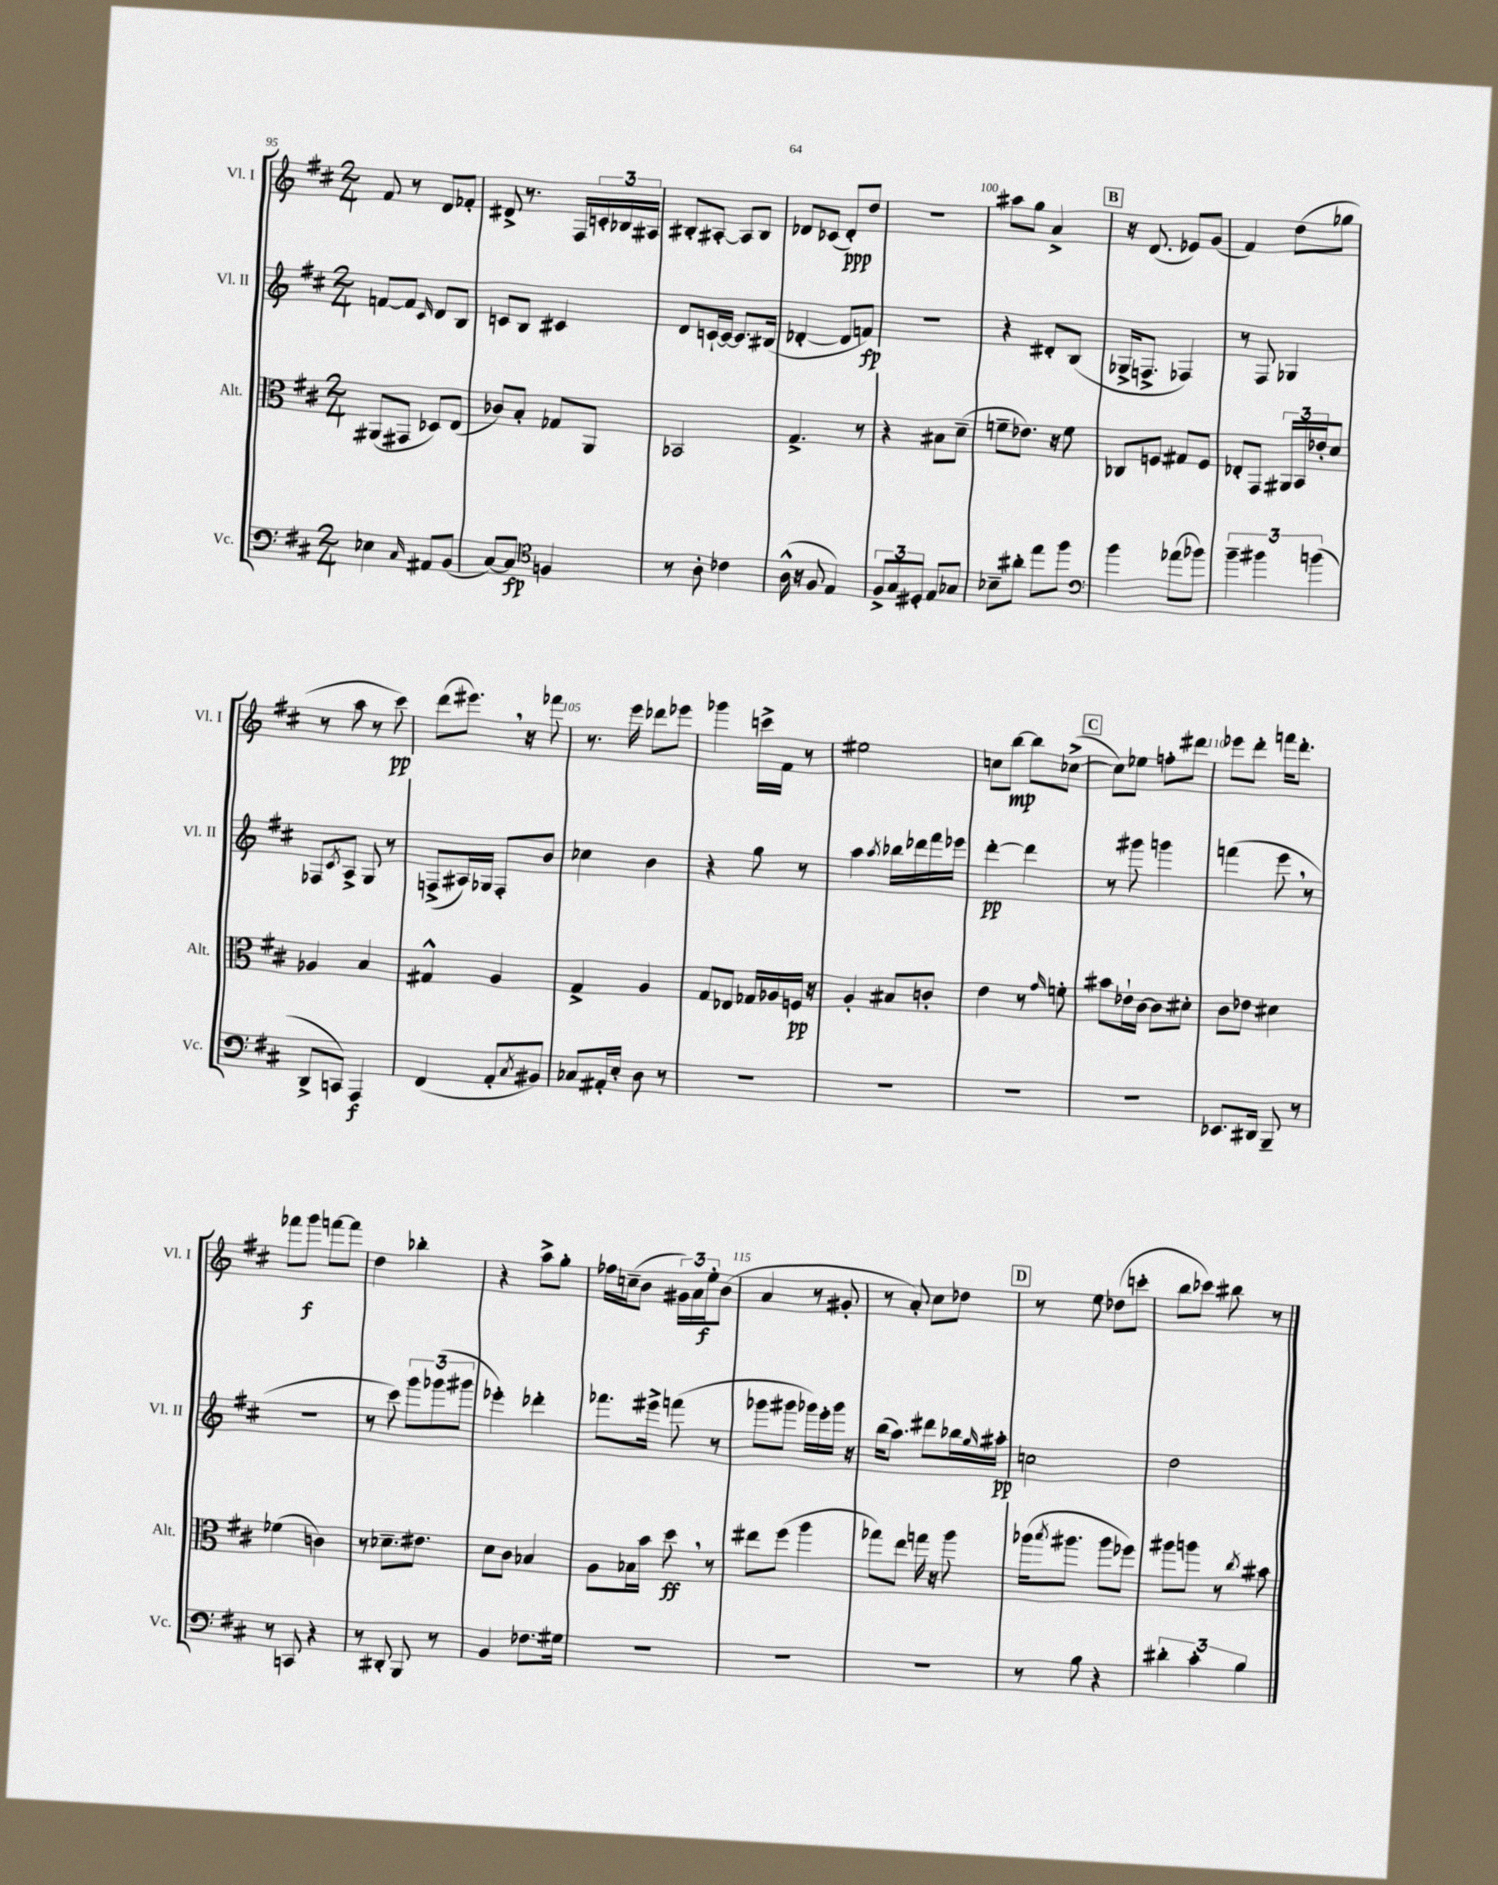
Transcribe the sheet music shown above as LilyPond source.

<<
\new StaffGroup <<
\new Staff = "s0" \with { instrumentName = "Vl. I" shortInstrumentName = "Vl. I" } {
    \clef treble \key d \major \numericTimeSignature \time 2/4
    fis'8 r8 d'8 fes'8-. |
    dis'8-> r8. fis16 \tuplet 3/2 { c'16-. bes16 ais16 } |
    bis8-. ais8~-. ais8 bis8 |
    des'8 ces'8( des'8-.\ppp) d''8 |
    r2 |
    ais''8 g''8 a'4-> |
    \mark \markup { \box "B" } r16 d'8.( ees'8) g'8( |
    fis'4) d''8( ges''8 |
    r8 a''8 r8 cis'''8\pp) |
    d'''8( eis'''8.) \breathe r16 fes'''8 |
    r8. e'''16 des'''8 ees'''8 |
    ges'''4 c'''16-> fis'16 r8 |
    eis''2 |
    c''8 b''8~\mp b''8 ces''8~->( |
    \mark \markup { \box "C" } ces''8) ees''8 f''8-. dis'''8 |
    ees'''8 d'''8-. f'''16 d'''8.-. |
    fes'''8 g'''8\f f'''8~ f'''8 |
    d''4 bes''4-. |
    r4 a''8-> g''8-. |
    fes''16 c''16--( b'8 \tuplet 3/2 { gis'16) a'16 e''16-.\f } b'8( |
    a'4 r8 gis'8-. |
    r8 a'8-.) cis''8 des''8 |
    \mark \markup { \box "D" } r8 e''8 des''8( c'''8-. |
    b''8 ces'''8) bis''8 r8 \bar "|." |
}
\new Staff = "s1" \with { instrumentName = "Vl. II" shortInstrumentName = "Vl. II" } {
    \clef treble \key d \major \numericTimeSignature \time 2/4
    f'8~ f'8 \grace { cis'16 } d'8 b8 |
    c'8 b8 cis'4 |
    d'8 c'16~-! c'16~ c'8. bis16( |
    des'4~-. des'8 f'8\fp) |
    R2 |
    r4 dis'8-. b8( |
    \mark \markup { \box "B" } ges16-> f8.-> fes4) |
    r8 fis8 ges4 |
    fes8 \acciaccatura { cis'8 } a8-> g8 r8 |
    f8->( ais16) ges16 f8-. b'8 |
    ces''4 b'4 |
    r4 g''8 r8 |
    a''4 \acciaccatura { a''8 } bes''16 des'''16 fis'''16 ees'''16 |
    d'''4~-.\pp d'''4 |
    \mark \markup { \box "C" } r8 gis'''8 g'''4 |
    f'''4( e'''8 \breathe r8 |
    R2 |
    r8 cis'''8) \tuplet 3/2 { g'''8 ges'''8( gis'''8 } |
    ees'''4-.) des'''4-. |
    fes'''8. eis'''16-> f'''8( r8 |
    ges'''8 gis'''8 ges'''16) e'''16-. ges'''16 r16 |
    b''16( a''8.) dis'''8 bes''16 \grace { g''16 } ais''16-.\pp |
    \mark \markup { \box "D" } c''2 |
    d''2 \bar "|." |
}
\new Staff = "s2" \with { instrumentName = "Alt." shortInstrumentName = "Alt." } {
    \clef alto \key d \major \numericTimeSignature \time 2/4
    ais,8( gis,8 des8) e8( |
    ces'8) b8-. ges8 a,8 |
    bes,2 |
    g4.-> r8 |
    r4 bis8 d'8--( |
    f'8-- ees'8.) r16 f'8 |
    \mark \markup { \box "B" } ces8 f8 gis8 f8 |
    ees8-. g,8 \tuplet 3/2 { ais,16 b,16 ees'16-. } d'8 |
    aes4 b4 |
    gis4-^ a4 |
    g4-> a4 |
    g8 ees8 ges16 aes16 f16\pp r16 |
    a4-. bis8 c'8-. |
    e'4 r8 \grace { g'16 } f'8-. |
    \mark \markup { \box "C" } bis'8 ees'16-! cis'16~ cis'8 dis'8-. |
    cis'8 ees'8 dis'4 |
    fes'4( c'4) |
    r8 des'8.-- eis'8. |
    d'8 cis'8 bes4 |
    a8 bes16 b'16 d''8\ff \breathe r8 |
    eis''8 fis''8( a''4 |
    ges''8) e''8 g''16 r16 a''8 |
    \mark \markup { \box "D" } aes''16( \acciaccatura { b''8 } ais''8. ais''8 fes''8) |
    ais''8 a''8 r8 \acciaccatura { cis''8 } bis'8 \bar "|." |
}
\new Staff = "s3" \with { instrumentName = "Vc." shortInstrumentName = "Vc." } {
    \clef bass \key d \major \numericTimeSignature \time 2/4
    ees4 \grace { cis16 } ais,8 b,8( |
    cis8~) cis8\fp \clef tenor f4 |
    r8 a8-. ces'4 |
    a16-^( r16 fis8 e4) |
    \tuplet 3/2 { fis8-> g8 dis8-. } e8 ges8 |
    bes8-- ais'8-. e''8 fis''8 |
    \mark \markup { \box "B" } \clef bass b'4 aes'8( bes'8) |
    \tuplet 3/2 { b'4-- bis'4 b'4( } |
    d,8-> c,8) a,,4\f |
    fis,4( a,8-. \acciaccatura { cis8 } bis,8) |
    ces8 ais,16-. e16-. d8 r8 |
    R2 |
    R2 |
    R2 |
    \mark \markup { \box "C" } R2 |
    ees,8. dis,16 b,,8-- r8 |
    r8 c,8 r4 |
    r8 dis,8-. b,,8 r8 |
    b,4 fes8. gis16 |
    R2 |
    R2 |
    R2 |
    \mark \markup { \box "D" } r8 b8 r4 |
    \tuplet 3/2 { dis'4-. cis'4-. b4 } \bar "|." |
}
>>
>>
\layout { \context { \Score currentBarNumber = #95 \override BarNumber.break-visibility = ##(#f #t #t) barNumberVisibility = #(every-nth-bar-number-visible 5) } }
